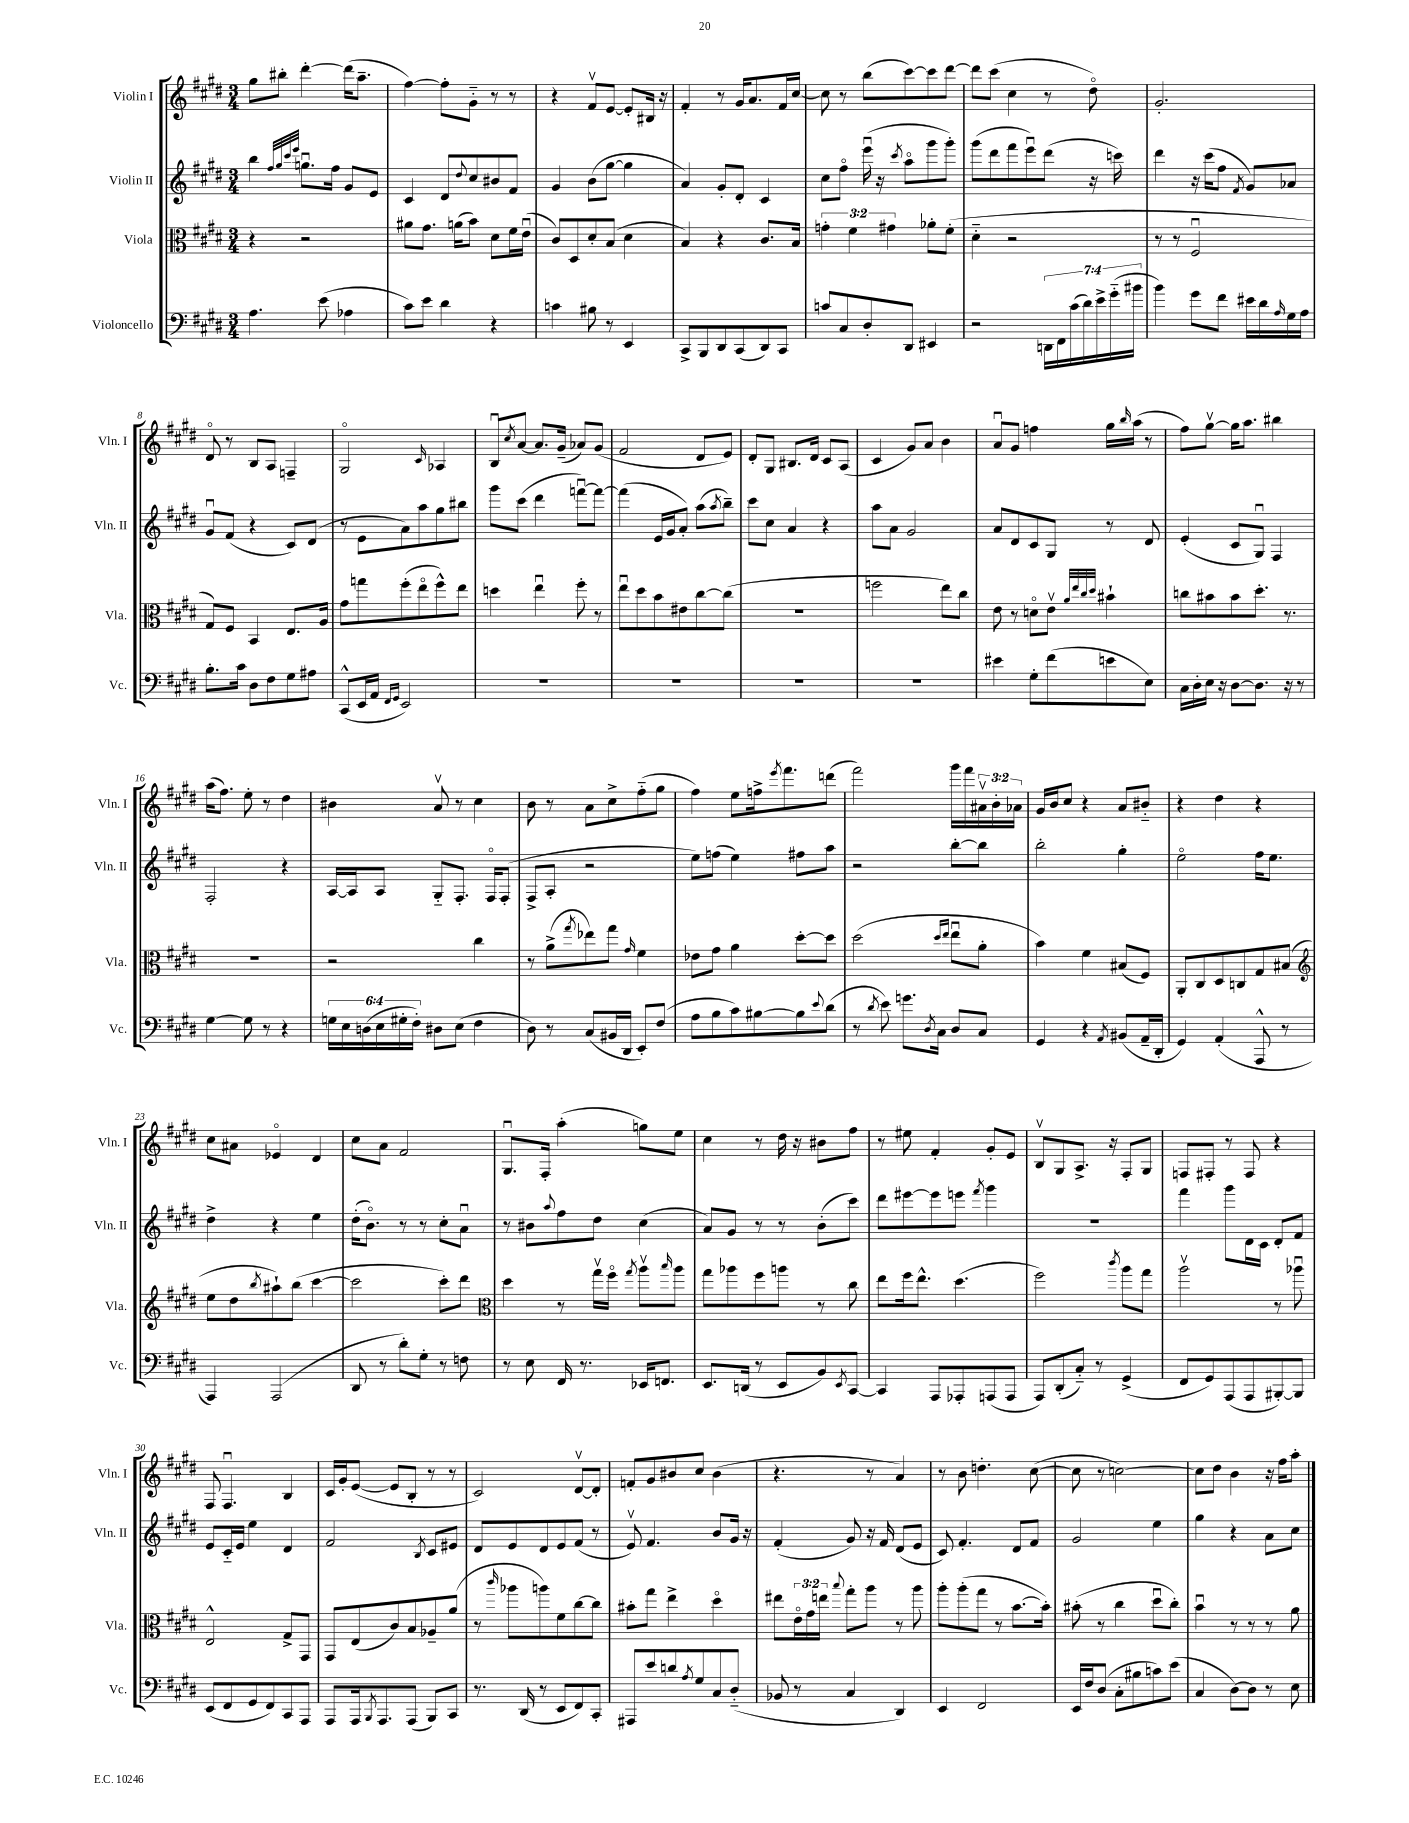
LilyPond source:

<<
\new StaffGroup <<
\new Staff = "s0" \with { instrumentName = "Violin I" shortInstrumentName = "Vln. I" } {
    \clef treble \key e \major \numericTimeSignature \time 3/4 \override Staff.TupletNumber.text = #tuplet-number::calc-fraction-text
    gis''8 bis''8-. dis'''4~-. dis'''16( a''8.-- |
    fis''4~) fis''8-. gis'8-_ r8 r8 |
    r4 fis'8\upbow e'8~ e'8-. bis16 r16 |
    fis'4-. r8 gis'16 a'8. fis'16 cis''16~ |
    cis''8 r8 b''8( cis'''8~) cis'''8 dis'''8~ |
    dis'''8 cis'''8( cis''4 r8 dis''8\flageolet) |
    gis'2.-. |
    dis'8\flageolet r8 b8 a8 f4-- |
    gis2\flageolet \grace { cis'16 } aes4 |
    b8\downbow \acciaccatura { cis''8 } a'8~ a'8. gis'16--( aes'8) gis'8( |
    fis'2 dis'8 e'8) |
    dis'8-. gis8 bis8. dis'16 cis'8 a8( |
    cis'4 gis'8) a'8 b'4 |
    a'8\downbow gis'8 f''4 gis''16 \grace { b''16 } a''16( r8 |
    fis''8) gis''8~\upbow gis''16 a''8. bis''4 |
    a''16( fis''8.) e''8-. r8 dis''4 |
    bis'4 a'8\upbow r8 cis''4 |
    b'8 r8 a'8 cis''8-> fis''8-_( gis''8 |
    fis''4) e''8 f''16-> \acciaccatura { e'''8 } fis'''8. d'''8( |
    fis'''2) gis'''16 fis'''16 \tuplet 3/2 { ais'16\upbow b'16-. aes'16 } |
    gis'16 b'16 cis''8 r4 a'8 bis'8-_ |
    r4 dis''4 r4 |
    cis''8 ais'8 ees'4\flageolet dis'4 |
    cis''8 a'8 fis'2 |
    gis8.\downbow fis16-. a''4-.( g''8) e''8 |
    cis''4 r8 dis''16 r16 bis'8 fis''8 |
    r8 eis''8 fis'4-. gis'8-. e'8 |
    b8\upbow gis8 a8.-> r16 fis8-. gis8 |
    f8 fis8-. r8 fis8 r4 |
    fis8 fis4.\downbow b4 |
    cis'16 gis'16-. e'8~( e'8 b8-. r8 r8 |
    cis'2) dis'8~\upbow dis'8-. |
    f'8-. gis'8 bis'8 cis''8 bis'4( |
    r4. r8 a'4) |
    r8 b'8 d''4.-. cis''8~( |
    cis''8 r8 c''2~) |
    c''8 dis''8 b'4 r16 fis''16 a''8-. \bar "|." |
}
\new Staff = "s1" \with { instrumentName = "Violin II" shortInstrumentName = "Vln. II" } {
    \clef treble \key e \major \numericTimeSignature \time 3/4
    b''4 \grace { fis''32 gis''32 cis'''32 e'''32 } g''8.\downbow fis''16 gis'8 e'8 |
    cis'4 dis'8 \appoggiatura { dis''8 } cis''8 bis'8 fis'8 |
    gis'4 b'8( gis''8~ gis''4 |
    a'4) gis'8-. dis'8-. cis'4 |
    cis''8 fis''8\flageolet e'''16\downbow( r16 \acciaccatura { cis'''8 } a''8\flageolet gis'''8 gis'''8-.) |
    gis'''8( dis'''8 fis'''8 e'''8\downbow) dis'''8( r16 c'''16) |
    dis'''4 r16 cis'''16( fis''8 \acciaccatura { fis'8 } gis'8) aes'8 |
    gis'8\downbow fis'8( r4 cis'8) dis'8( |
    r8 e'8 a'8) a''8 gis''8 bis''8 |
    gis'''8 cis'''8( dis'''4 f'''8~\downbow) f'''8~ |
    f'''4( e'16 gis'16 a'8-.) a''8( \acciaccatura { a''8 } b''8--) |
    cis'''8 cis''8 a'4 r4 |
    a''8 a'8 gis'2 |
    a'8 dis'8 cis'8 gis8 r8 dis'8 |
    e'4-.( cis'8 gis8\downbow) fis4 |
    fis2-. r4 |
    a16~ a16 a8 gis8-_ fis8.-. fis16\flageolet fis8-.( |
    fis8-> a8-. r2 |
    e''8) f''8( e''4) fis''8 a''8 |
    r2 b''8~-. b''8 |
    b''2-. gis''4-. |
    e''2\flageolet fis''16 e''8. |
    dis''4-> r4 e''4 |
    dis''16-.( b'8.\flageolet) r8 r8 cis''8-. a'8\downbow |
    r8 bis'8 \appoggiatura { a''8 } fis''8 dis''8 cis''4( |
    a'8) gis'8 r8 r8 b'8-.( cis'''8) |
    dis'''8 eis'''8~ eis'''8 e'''8 \acciaccatura { fis'''8 } gis'''4 |
    R2. |
    fis'''4 gis'''8 dis'16 cis'16 dis'8-. fis'8 |
    e'8 cis'16-_ e'16 e''4 dis'4 |
    fis'2 \acciaccatura { b8 } cis'8 eis'8 |
    dis'8 e'8 dis'8 e'8 fis'8( r8 |
    e'8\upbow) fis'4. b'8 gis'16 r16 |
    fis'4-.( gis'8) r16 fis'16 dis'8( e'8 |
    cis'8) fis'4.-. dis'8 fis'8 |
    gis'2 e''4 |
    gis''4 r4 a'8 cis''8 \bar "|." |
}
\new Staff = "s2" \with { instrumentName = "Viola" shortInstrumentName = "Vla." } {
    \clef alto \key e \major \numericTimeSignature \time 3/4 \override Staff.TupletNumber.text = #tuplet-number::calc-fraction-text
    r4 r2 |
    ais'8 gis'8. a'16( b'8) dis'8 fis'16 e'16\downbow( |
    cis'8) dis8 dis'8-. b8( dis'4 |
    b4) r4 cis'8. b16 |
    \tuplet 3/2 { g'4-. fis'4 gis'4 } aes'8-. fis'8-.( |
    dis'4-_ r2 |
    r8 r8 fis2\downbow |
    gis8) fis8 b,4 e8. a16 |
    gis'8 g''8 fis''8-.( e''8\flageolet fis''8-^) e''8 |
    d''4 e''4\downbow fis''8-. r8 |
    e''8\downbow dis''8 b'8 eis'8 cis''8~ cis''8( |
    R2. |
    f''2 e''8) cis''8 |
    e'8 r8 d'8\flageolet e'8\upbow \grace { a'32 e''32 cis''32 dis''32 } bis'4-! |
    c''8 bis'8 bis'8 dis''8.-. r8. |
    R2. |
    r2 cis''4 |
    r8 a'8->( \acciaccatura { gis''8 } ees''8) gis''8 \grace { gis'16 } fis'4 |
    ees'8 gis'8 a'4 dis''8~-. dis''8 |
    dis''2( \grace { dis''16 e''16 } e''8\downbow a'8-. |
    b'4) fis'4 bis8( fis8) |
    a,8-. cis8 dis8 c8 gis8 bis8( |
    \clef treble e''8 dis''8 \acciaccatura { b''8 } ais''8-!) b''8( cis'''4~ |
    cis'''2 cis'''8-.) dis'''8 |
    \clef alto dis''4 r8 gis''16\upbow fis''16\flageolet \acciaccatura { gis''8 } a''8\upbow \grace { b''16 } a''8 |
    gis''8 aes''8 fis''8 a''8 r8 cis''8 |
    e''8 fis''16 e''8.-^ dis''4.( |
    fis''2) \acciaccatura { cis'''8 } a''8 gis''8 |
    a''2\upbow r8 aes''8\downbow |
    e2-^ gis8-> gis,8 |
    gis,8 e8( cis'8) b8 aes8-- a'8( |
    r8 \grace { cis'''16 } aes''8 a''8) fis'8 cis''8~ cis''8 |
    bis'8-. gis''8 e''4-> dis''4\flageolet |
    eis''8 \tuplet 3/2 { e'16\flageolet gis'16 e''16 } \appoggiatura { b''8 } gis''8-. a''8 r8 a''8 |
    a''8-. a''8-.( gis''8 r8 b'8.~ b'16-.) |
    bis'8-.( r8 cis''4 dis''8\downbow cis''8-.) |
    b'4\downbow r8 r8 r8 a'8 \bar "|." |
}
\new Staff = "s3" \with { instrumentName = "Violoncello" shortInstrumentName = "Vc." } {
    \clef bass \key e \major \numericTimeSignature \time 3/4 \override Staff.TupletNumber.text = #tuplet-number::calc-fraction-text
    a4. e'8( aes4 |
    cis'8) e'8 dis'4 r4 |
    c'4 bis8 r8 e,4 |
    cis,8-> b,,8 dis,8 cis,8( dis,8) cis,8 |
    c'8 cis8 dis8-. dis,8 eis,4 |
    r2 \tuplet 7/4 { d,16 fis,16 cis'16( dis'16) e'16-> gis'16-_( bis'16 } |
    b'4) gis'8 fis'8 eis'16 dis'16 \grace { a16 } gis16 a16 |
    b8.-. cis'16 dis8 fis8 gis8 ais8 |
    cis,8-^( e,16 a,16 \grace { fis,16 gis,16 } e,2) |
    R2. |
    R2. |
    R2. |
    R2. |
    eis'4 gis8-. fis'8( e'8 e8) |
    cis16 dis16-. e16 r16 dis8~ dis8. r16 r8 |
    gis4~ gis8 r8 r4 |
    \tuplet 6/4 { g16 e16 d16( e16 gis16-. fis16-.) } dis8 e8( fis4 |
    dis8) r8 cis8( bis,16 dis,16 e,8-.) fis8( |
    a8 b8 cis'8) bis8~ bis8 \appoggiatura { e'8 } dis'8( |
    r8 \acciaccatura { dis'8 } e'8) g'8. \acciaccatura { dis8 } cis16 dis8 cis8 |
    gis,4 r4 \acciaccatura { a,8 } bis,8( a,16-- dis,16-. |
    gis,4) a,4-.( a,,8-^ r8 |
    a,,4) a,,2( |
    dis,8 r8 dis'8-.) gis8-. r8 f8 |
    r8 e8 fis,16 r8. ees,16 f,8. |
    e,8. d,16( r8 e,8 b,8) \acciaccatura { e,8 } cis,8~ |
    cis,4 a,,8 aes,,8-. a,,8( a,,8 |
    a,,8) dis,8-.( cis8-_) r8 gis,4->( |
    fis,8 gis,8) a,,8( a,,8 bis,,8~-.) bis,,8 |
    e,8( fis,8 gis,8 fis,8) cis,8 a,,8 |
    a,,8 a,,16 \acciaccatura { b,,8 } a,,8. a,,8( b,,8) cis,8 |
    r8. dis,16( r8 e,8 fis,8) cis,8-. |
    ais,,8 e'8 d'8 \acciaccatura { a8 } gis8 cis8 dis8-_( |
    bes,8 r8 cis4 dis,4) |
    e,4 fis,2 |
    e,16 fis16 dis8( cis8-. bis8 c'8) e'8( |
    cis4 dis8~) dis8 r8 e8 \bar "|." |
}
>>
>>
